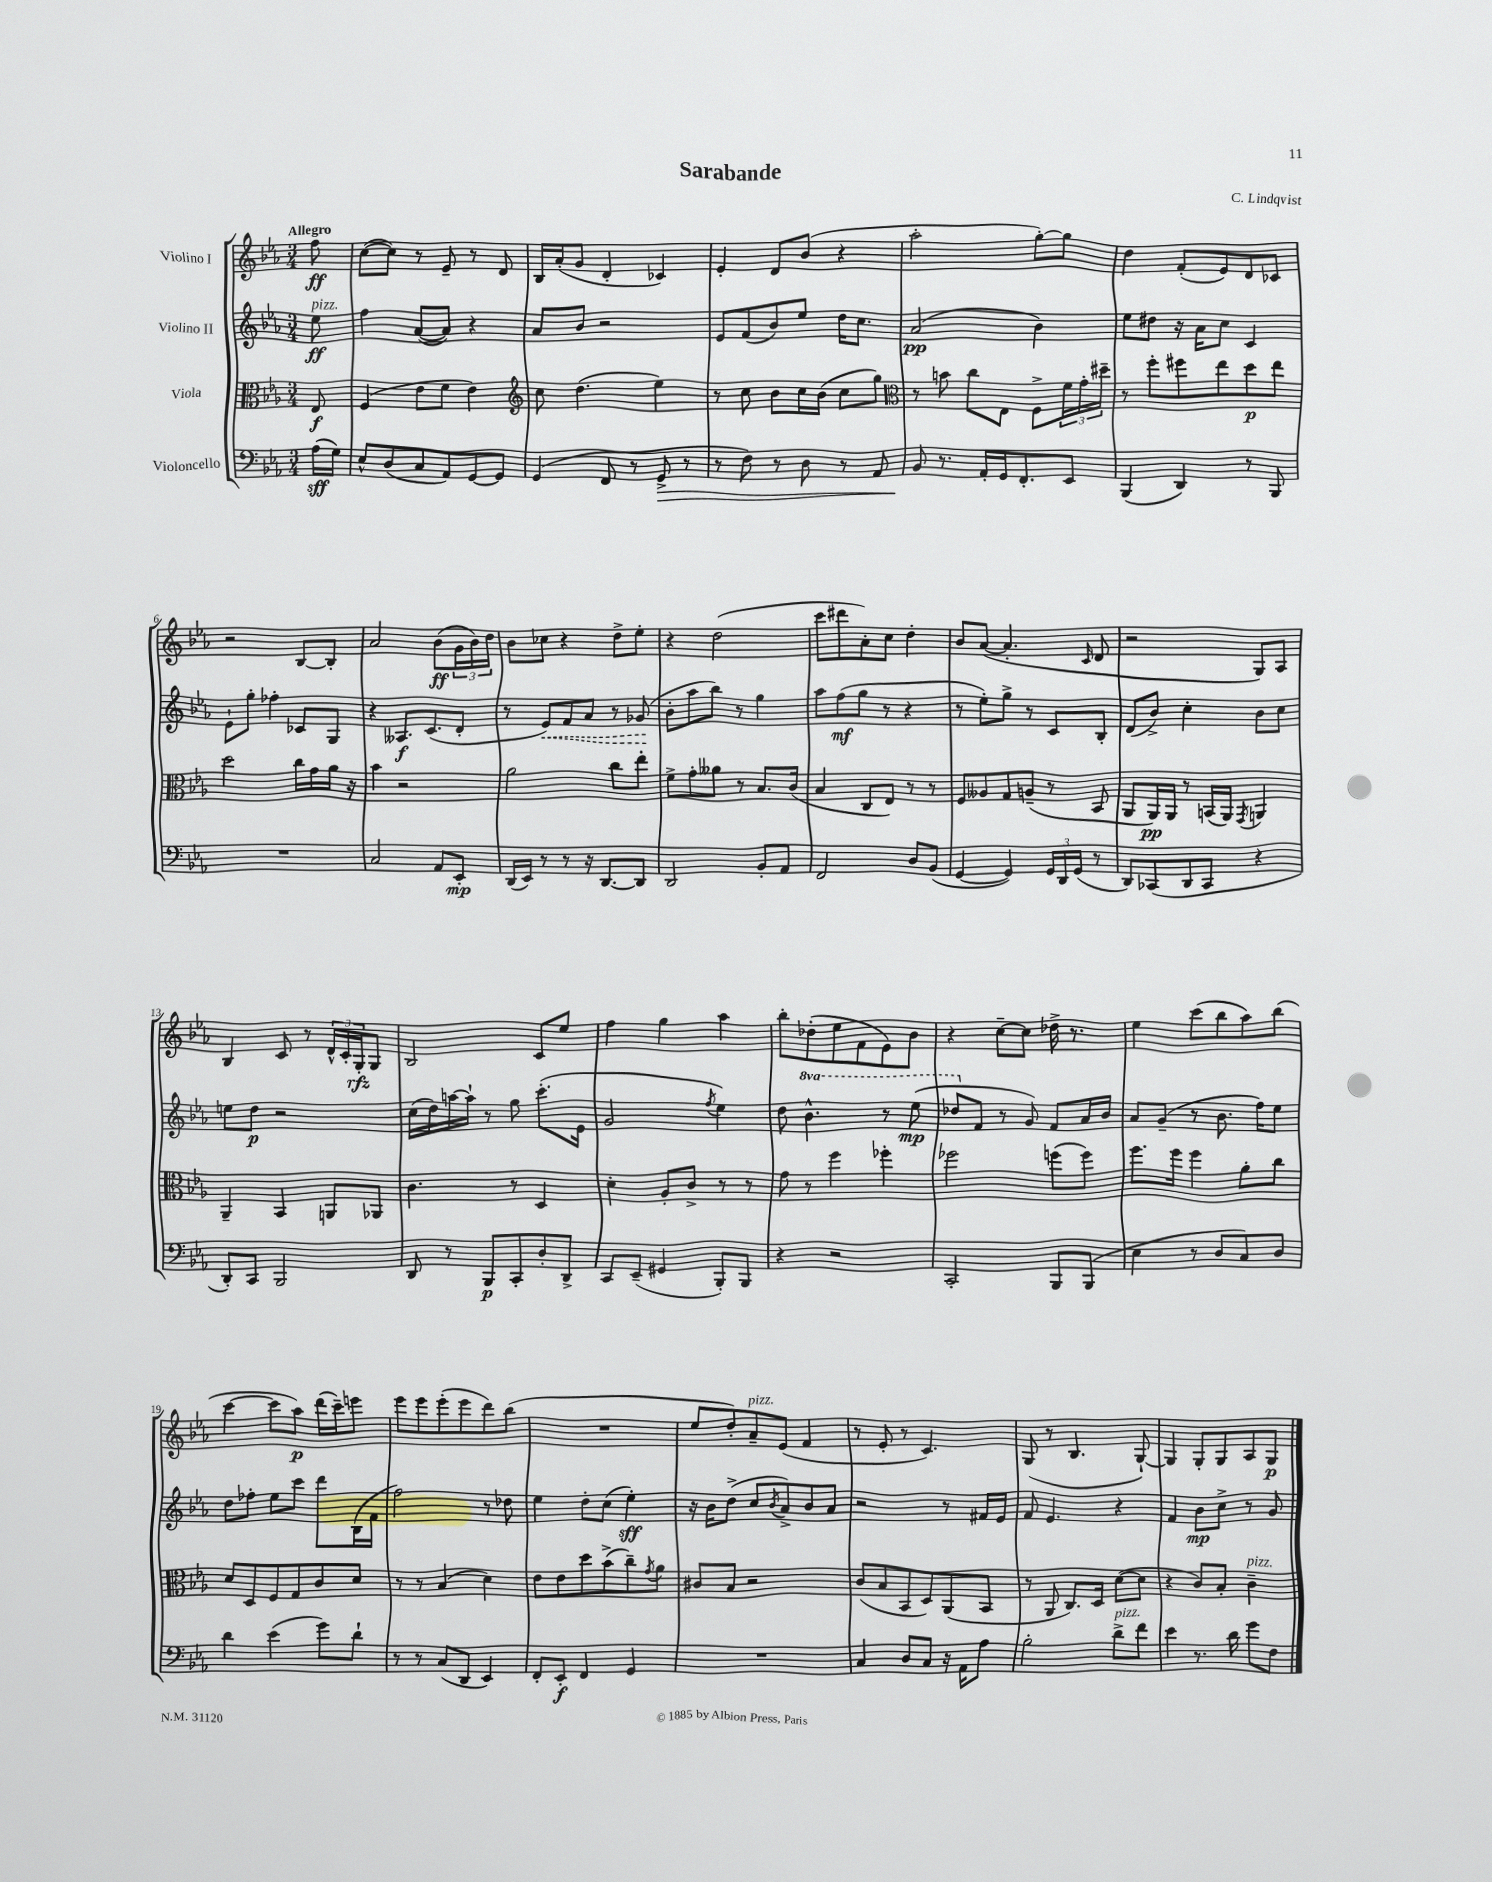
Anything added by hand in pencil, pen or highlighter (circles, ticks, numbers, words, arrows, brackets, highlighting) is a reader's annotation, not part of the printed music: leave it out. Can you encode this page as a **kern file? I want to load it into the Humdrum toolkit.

**kern	**kern	**kern	**kern
*staff4	*staff3	*staff2	*staff1
*clefF4	*clefC3	*clefG2	*clefG2
*k[b-e-a-]	*k[b-e-a-]	*k[b-e-a-]	*k[b-e-a-]
*M3/4	*M3/4	*M3/4	*M3/4
(16A-\LL	8E-/	8ee-\	8ff\
16G\JJ)	.	.	.
=	=	=	=
8E-^^/L	(4F/	4ff\	([8cc\L
(8D/	.	.	8cc\]J)
8C/	8e-\L	([8a-/L	8r
8AA-/)	8f\J	8a-/]J)	8e-~/
[8GG/	4e-\)	4r	8r
8GG/]J	.	.	8d/
=	=	=	=
*	*clefG2	*	*
(4GG/	8cc\	8a-/L	16B-/LL
.	.	.	(16a-'/J
.	(4.dd\	8b-/J	8g/J
8FF/	.	2r	4d'/
8r	.	.	.
8GG^/	4ee-\)	.	4c-/)
8r	.	.	.
=	=	=	=
8r	8r	8e-/L	4e-'/
8F\)	8cc\	(8f/	.
8r	8b-\L	8b-/)	8d/L
8D\	16cc\L	8ee-/J	(8b-/J
.	(16b-\JJ	.	.
8r	8cc\L	16dd\LK	4r
.	.	8.cc\J	.
8AA-/	8gg\J)	.	.
=	=	=	=
*	*clefC3	*	*
8BB-/	8r	(2a-/	2aa-'\
8.r	8b\	.	.
.	8cc\L	.	.
16AA-'/LL	.	.	.
16GG/J	8E-\J	.	.
8.FF'/	.	.	.
.	8F^\L	4b-\)	[8gg'\L)
8EE-/J	24f\L	.	8gg\]J
.	24g'\	.	.
.	24dd#~\JJ	.	.
=	=	=	=
(4BBB-/	8r	8ee-\L	4dd\
.	8ff'\L	8dd#\J	.
4DD/)	8ff#\	16r	(8f'/L
.	.	16a-\LK	.
.	8ee-\	8cc\J	8e-/)
8r	8dd\	4c/	8d/
8BBB-/	8ee-\J	.	8c-/J
=	=	=	=
2.r	2dd\	8e-`\L	2r
.	.	8gg'\J	.
.	.	4ff-'\	.
.	16cc\LL	8c-/L	[8B-/L
.	16g\	.	.
.	16a-\JJ	8G/J	8B-'/]J
.	16r	.	.
=	=	=	=
2C/	4b-\	4r	2a-/
.	2r	8.A--/L	.
.	.	(8.c/	.
8AA-/L	.	.	(8b-\L
8EE-'/J	.	8d'/J	24g\L
.	.	.	24b-\)
.	.	.	24dd\JJ
=	=	=	=
(16DD/LL	2a-\	8r	8b-\L
16EE-/JJ)	.	.	.
8r	.	8e-/L)	8cc-\J
8r	.	8f/	4r
16r	.	8a-/J	.
[8.DD/L	.	.	.
.	8cc\L	8r	8dd^\L
8DD/]J	8ee-'\J	(8g-/	8ee-'\J
=	=	=	=
2DD/	8f^\L	8b-'\L	4r
.	8g'\	8aa-\	.
.	8a--\J	8bb-\J)	(2dd\
.	8r	8r	.
8BB-'/L	8.B-/L	4gg\	.
8AA-/J	.	.	.
.	(16c/Jk	.	.
=	=	=	=
2FF/	4B-/	8aa-\L	8ccc\L
.	.	(8ff\	8ddd#\
.	8C/L	8gg\J	8a-'\)
.	8E-/J)	8r	8cc\J
8D/L	8r	4r	4dd'\
(8BB-/J	8r	.	.
=	=	=	=
[4GG/	8F/L	8r	8b-/L
.	8A--/	8ee-'\L)	([8a-/J
4GG/])	8G/	8gg^\J	4.a-'/]
.	(8A~/J	8r	.
24GG/LL	8r	8c/L	.
24DD/	.	.	.
(24GG/JJ	.	.	.
.	.	.	16qqc/
8r	8BB-/	8B-'/J	8d/
=	=	=	=
8DD/L)	8AA-/L	(8d/L	2r
(8CC-/	16AA-/L)	8b-^/J)	.
.	16AA-/JJ	.	.
8DD/	8r	4cc'\	.
8CC-/J	(16BB/LL	.	.
.	16AA-/JJ)	.	.
.	8qGG/	.	.
4r	4AA/	8b-\L	8G/L)
.	.	8cc\J	8A-/J
=	=	=	=
8DD'/L)	4AA-~/	8ee\L	4B-/
8CC/J	.	8dd\J	.
2BBB-/	4BB-/	2r	8c/
.	.	.	8r
.	8AA/L	.	24d^^/LL
.	.	.	24c'/
.	.	.	24G'/J
.	8AA-/J	.	8G/J
=	=	=	=
8DD/	4.c\	(16cc\LL	2B-/
.	.	16dd\)	.
8r	.	[16aa\	.
.	.	16aa`\]JJ	.
8BBB-/L	.	8r	.
8CC'/	8r	8gg\	.
8D'/	4D/	(8.ccc'\L	8c/L
8DD^/J	.	.	8ee-/J
.	.	16e-\Jk	.
=	=	=	=
8CC/L	4d'\	2g/	4ff\
(8EE-~/J	.	.	.
4GG#/	8A-'/L	.	4gg\
.	8c^/J	.	.
.	.	8qff/	.
8BBB-'/L)	8r	4ee-\)	4aa-\
8BBB-/J	8r	.	.
=	=	=	=
4r	8g\	8dd\	8bb-'\L
.	8r	4.bb-^^\	(8dd-'\
2r	4ff\	.	8ee-\
.	.	.	8f\
.	4ff-'\	8r	8e-\)
.	.	(8eee-\	8b-\J
=	=	=	=
2CC'/	2ff-\	8ddd-/L	4r
.	.	8f/J	.
.	.	8r	[8cc~\L
.	.	8g/)	8cc\]J
8BBB-/L	(8ff\L	8f/L	16dd-^\
.	.	.	8.r
(8BBB-/J	8ff\J)	16a-/L	.
.	.	16b-/JJ	.
=	=	=	=
4E-\	8.ff\L	8a-/L	4ee-\
.	.	(8g~/J	.
.	16ff\Jk	.	.
8r	4ff\	8r	(8ccc\L
8D/L	.	8.b-\	8bb-\
8C/)	8a-'\L	.	8aa-\)
.	.	16ff\LK)	.
8D/J	8cc\J	8ee-\J	(8bb-\J
=	=	=	=
4d\	8d/L	8dd\L	[4ccc\
.	8D/	8ff-'\J	.
(4e-\	8F/	8ee-\L	8ccc\]L
.	8G/	8ccc\J	8aa-\J)
8g\L)	8c/	8ddd\L	(16ddd\LL
.	.	.	16ccc~\J)
8d`\J	8d/J	(16B-\L	8eee\J
.	.	16f\JJ	.
=	=	=	=
8r	8r	2ff\)	8eee-\L
8r	8r	.	8eee-\
(8C/L	(4B-/	.	(8eee-'\
8DD/J	.	.	8eee-\
4EE-/)	4d\)	8r	8ddd\)
.	.	8dd-\	(8bb-\J
=	=	=	=
8FF'/L	8e-\L	4ee-\	2.r
8EE-'/J	8e-\	.	.
4FF/	8dd\	8dd'\L	.
.	(8b-^\	(8cc\J	.
4GG/	8cc~\)	4ee-'\)	.
.	8qg/	.	.
.	8a-\J	.	.
=	=	=	=
2.r	8c#/L	16r	8ee-/L
.	.	16b-\LK	.
.	8B-/J	(8dd^\J	8dd'/)
.	2r	8cc/L	8a-~/
.	.	8qb-/	.
.	.	8a-^/)	(8e-/J
.	.	8b-/	4f/
.	.	8a-/J	.
=	=	=	=
4C/	(8c/L	2r	8r
.	8B-/	.	8e-'/
8D/L	8BB-/	.	8r
8C/J	8D/)	.	4.c/)
16r	(8AA-/	8r	.
16AA-\LK	.	.	.
8A-\J	8BB-/J	16f#/LL	.
.	.	16e-/JJ	.
=	=	=	=
2B-'\	8r	8f/	(8G/
.	8AA-/	4.e-/	8r
.	8.C/L)	.	4.B-/
.	16D/Jk	.	.
8d^\L	([8d\L	4r	.
8f\J	8d\]J	.	[8G`/)
=	=	=	=
4e-\	4r	4f/	4G/]
8.r	8c/L)	8b-\L	8G'/L
.	8B-'/J	8cc^\J	8G/
16d\	.	.	.
8g\L	4c~\	8r	8A-/
8F\J	.	8g/	8G/J
==	==	==	==
*-	*-	*-	*-
